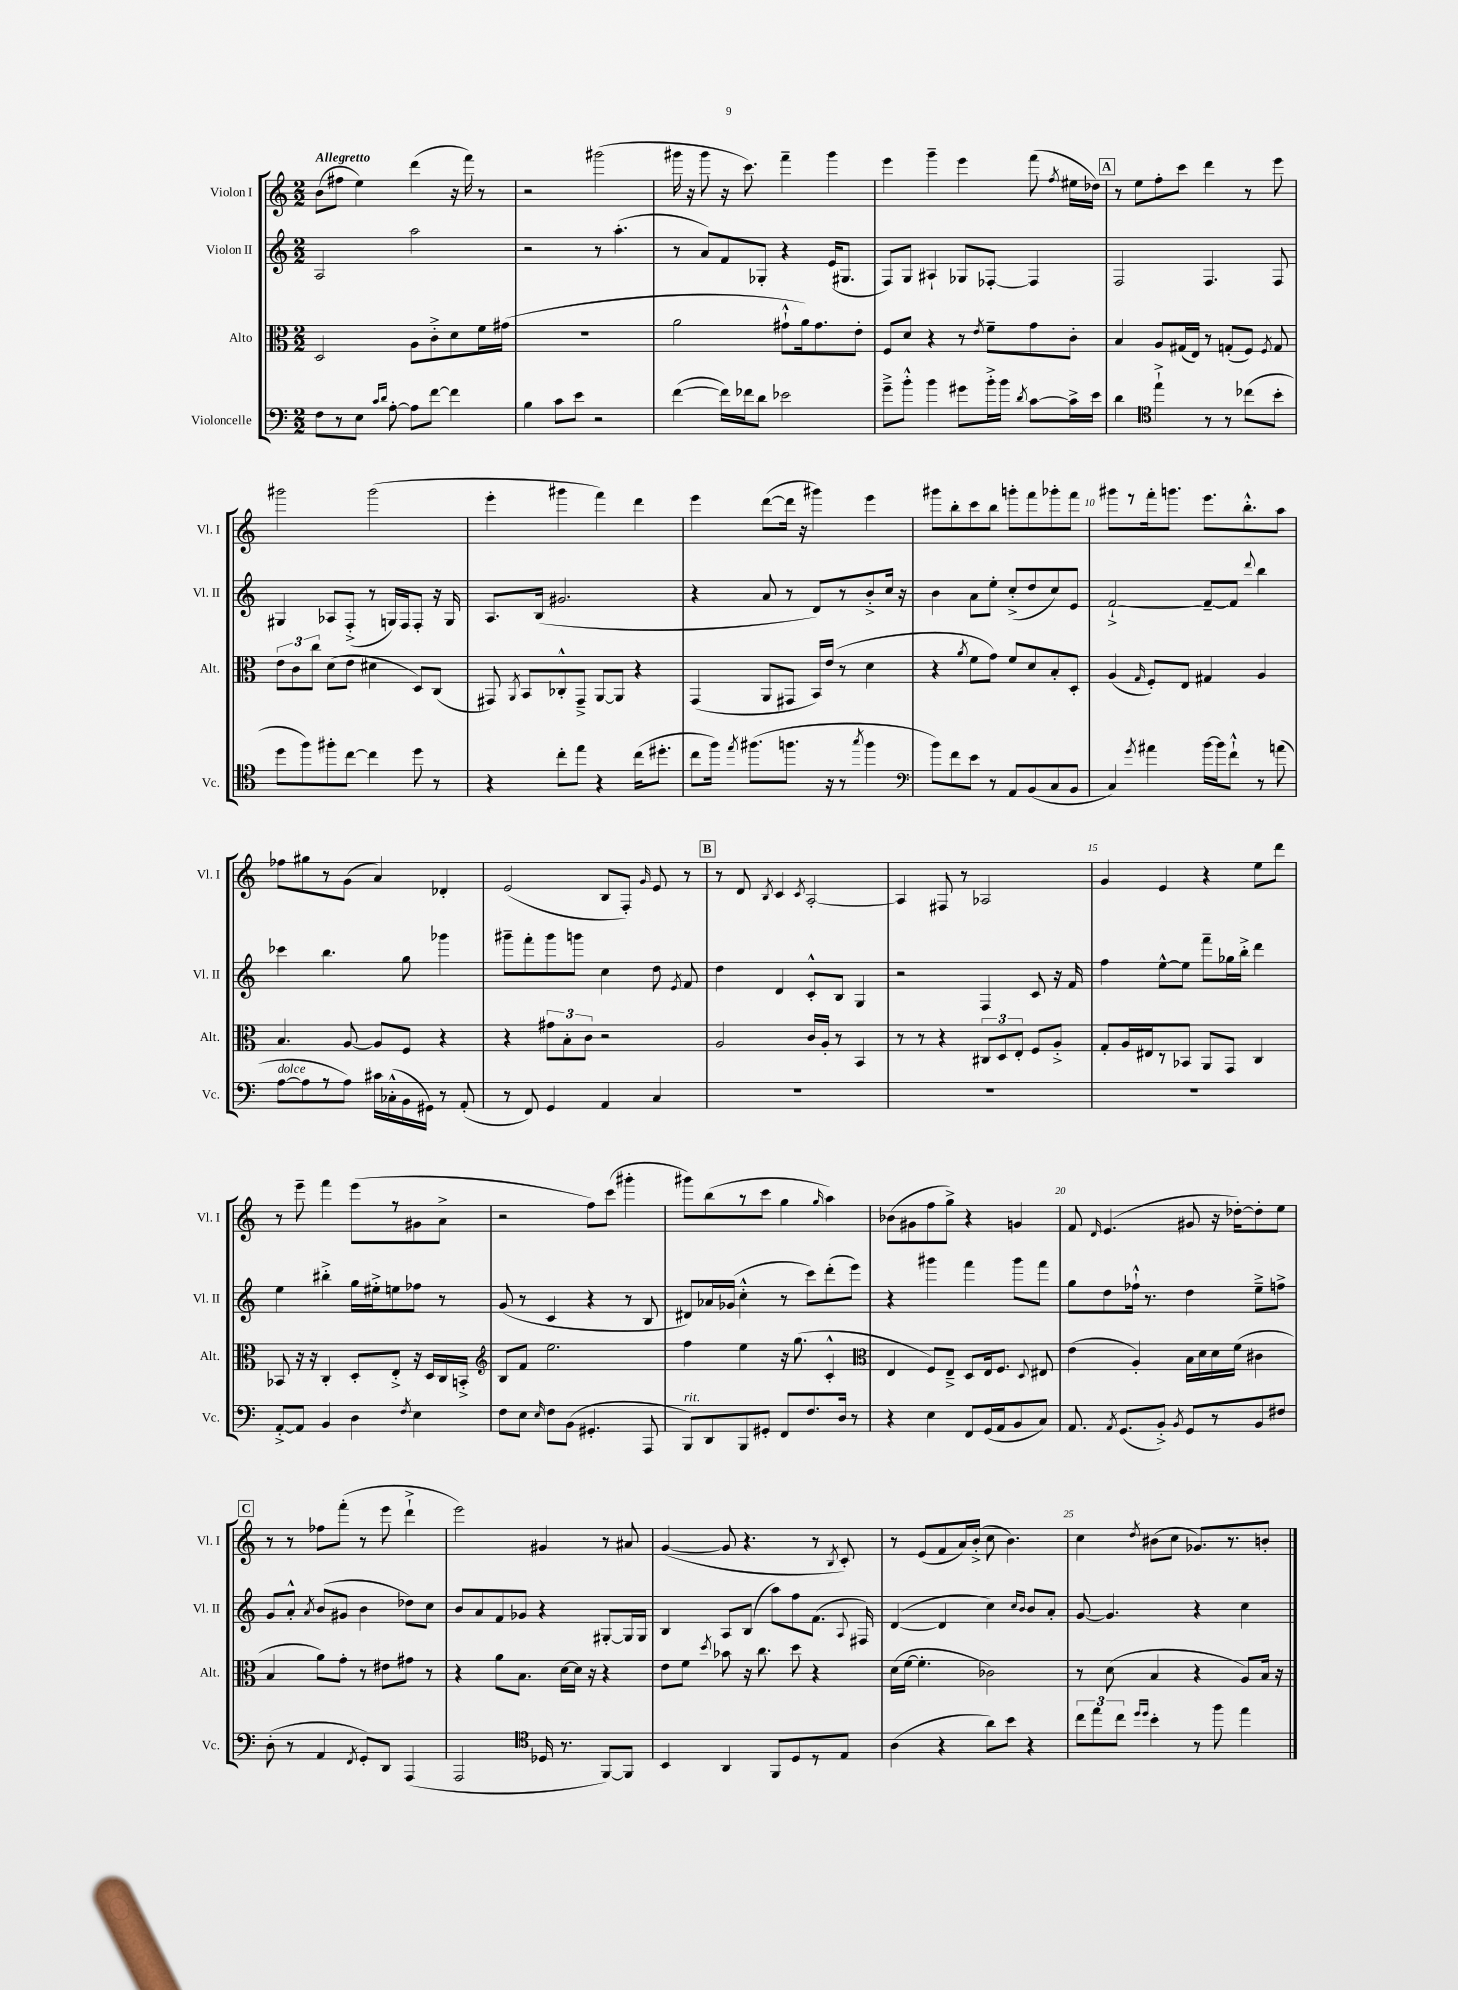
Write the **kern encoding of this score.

**kern	**kern	**kern	**kern
*staff4	*staff3	*staff2	*staff1
*clefF4	*clefC3	*clefG2	*clefG2
*k[]	*k[]	*k[]	*k[]
*M2/2	*M2/2	*M2/2	*M2/2
8F	2D	2A	(8b
8r	.	.	8ff#
8E	.	.	4ee)
16qqc	.	.	.
16qqd	.	.	.
[8A'	.	.	.
8A]	8A	2aa	(4ddd
[8f	8c'^	.	.
4f]	8d	.	16r
.	.	.	16fff)
.	16f	.	8r
.	(16g#	.	.
=	=	=	=
4B	1r	2r	2r
8c	.	.	.
8e	.	.	.
2r	.	8r	(2ggg#
.	.	(4.aa'	.
=	=	=	=
([4f	2a	8r	16ggg#
.	.	.	16r
.	.	8a)	8ggg#
16f])	.	8f	16r
16f-	.	.	8.ccc)
8d	.	8G-'	.
2e-	8g#`^^	4r	4fff~
.	16a)	.	.
.	8.g#	.	.
.	.	(16e	4ggg#
.	.	8.G#	.
.	8e'	.	.
=	=	=	=
8g~^	8F	8F)	4eee
8b'^^	8d	8G	.
4b	4r	4A#`	4ggg~
8g#	8r	8G-	4eee
.	8qe	.	.
16b'^	8f~	[8F-'	.
16b	.	.	.
8qd	.	.	.
[8c	8g	4F-]	(8fff
.	.	.	8qff
16c^]	8c'	.	16ee#
16e	.	.	16dd-)
=	=	=	=
4d	4B	2F	8r
.	.	.	8ee
*clefC4	*	*	*
4ee`^	8A	.	8ff'
.	(16G#	.	8ccc
.	16E)	.	.
8r	8r	4.F	4ddd
8r	(8G'	.	.
(8cc-	8F)	.	8r
.	8qF	.	.
8b'	8G	8F	8eee
=	=	=	=
8dd	12e	4G#	2ggg#
.	12c	.	.
8ff)	.	.	.
.	12cc	.	.
8ff#'	(8d	8A-	.
[8cc	8e	(8F'^	.
4cc]	4d#	8r	(2ggg#
.	.	16G)	.
.	.	16F	.
8dd	8D)	8F'	.
8r	(8C	16r	.
.	.	16G	.
=	=	=	=
4r	8GG#)	8.A	4eee'
.	8qAA	.	.
.	8BB	.	.
.	.	(16B	.
8cc'	8C-'^^	2.g#	4ggg#
8ee	8GG#~^	.	.
4r	[8AA	.	4fff)
.	8AA]	.	.
(16cc	4r	.	4ddd
8.dd#'	.	.	.
=	=	=	=
8cc	(4GG	4r	4eee
16ff)	.	.	.
8qee	.	.	.
(8.ff#	.	.	.
.	8AA	8a	([8ddd
8.ff	8GG#	8r	16ddd]
.	.	.	16r
.	16BB)	8d)	4ggg#)
16r	(16e	.	.
8r	8r	8r	.
8qgg	.	.	.
4ff	4d	8b'^	4eee
.	.	16cc	.
.	.	16r	.
=	=	=	=
*clefF4	*	*	*
8b)	4r	4b	8ggg#
8f	.	.	8bb'
.	8qa	.	.
8e	8f	8a	8ccc
8r	8g)	8ee'	8bb
8AA	8f	(8cc'^	8ggg'
(8BB	8d	8dd	8fff
8C	8B'	8cc)	8ggg-'
8BB	8D'	8e	8fff
=	=	=	=
4C)	(4A	[2f`^	8ggg#
.	.	.	8r
8qg	16qqG	.	.
4a#	8F')	.	16fff'
.	.	.	8.ggg
.	8E	.	.
[16b	4G#	8f~_	8.eee
16b]	.	.	.
8f`^^	.	8f]	.
.	.	.	8.bb'^^
.	.	8qqddd	.
8r	4A	4bb	.
(8a	.	.	8aa
=	=	=	=
[8A	4.B	4ccc-	8ff-
8A]	.	.	8gg#
8r	.	4.bb	8r
8A)	[8A	.	(8g
16c#	8A]	.	4a)
(16C-'^^	.	.	.
16BB	8F	8gg	.
16GG#)	.	.	.
8r	4r	4ggg-	4d-'
(8AA'	.	.	.
=	=	=	=
8r	4r	8ggg#~	(2e
8FF)	.	8fff'	.
4GG	12g#	8ggg#	.
.	12B'	.	.
.	.	8ggg	.
.	12c	.	.
4AA	2r	4cc	8B
.	.	.	8F')
.	.	.	16qqg
4C	.	8dd	8e
.	.	8qe	.
.	.	8f	8r
=	=	=	=
1r	2A	4dd	8r
.	.	.	8d
.	.	.	8qB
.	.	4d	4c
.	.	.	8qc
.	16c	8c'^^	[2A'
.	16A'	.	.
.	8r	8B	.
.	4BB	4G	.
=	=	=	=
1r	8r	2r	4A]
.	8r	.	.
.	4r	.	8F#
.	.	.	8r
.	12C#	4F	2A-
.	12D	.	.
.	12E'	.	.
.	8F	8c	.
.	8A'^	16r	.
.	.	16f	.
=	=	=	=
1r	8G'	4ff	4g
.	16A	.	.
.	16E#	.	.
.	8r	[8ee^^	4e
.	8BB-	8ee]	.
.	8AA	8fff~	4r
.	8GG	16gg-	.
.	.	16bb'^	.
.	4C	4ddd	8ee
.	.	.	8ddd
=	=	=	=
[8AA'^	8BB-	4ee	8r
8AA]	16r	.	8eee~
.	16r	.	.
4BB	4C'	4bb#'^	4fff
4D	8D'	16gg	(8eee
.	.	16ee#'^	.
.	8E'^	8ee	8r
8qF	.	.	.
4E	16r	8ff-	8g#
.	16D	.	.
.	16C	8r	8a^
.	16BB'^	.	.
=	=	=	=
*	*clefG2	*	*
8F	8B	(8g	2r
8E	8f	8r	.
16qqE	.	.	.
8F	2.ee	4c	.
(8BB	.	.	.
4.GG#'	.	4r	8ff)
.	.	.	(8ccc
.	.	8r	4ggg#'
8AAA	.	8B	.
=	=	=	=
8BBB)	4ff	8d#)	8ggg#)
8DD	.	16a-	(8bb
.	.	(16g-	.
8BBB	4ee	4cc'^^	8r
8GG#'	.	.	8ccc
8FF	16r	8r	4gg
.	(8.gg	.	.
8.F	.	8ccc)	.
.	.	.	16qqgg
.	4c'^^	(8ddd'	4aa)
16D	.	.	.
8r	.	8eee)	.
=	=	=	=
*	*clefC3	*	*
4r	4E	4r	(8b-
.	.	.	8g#
4E	8F)	4ggg#	8ff
.	8E~^	.	8gg^)
8FF	8D	4fff	4r
(16GG	16E	.	.
16AA	8.F	.	.
8BB	.	8ggg#	4g
.	8qqD	.	.
8C)	8E#	8fff	.
=	=	=	=
8.AA	(4e	8gg	8f
.	.	.	16qqd
.	.	8dd	(4.e
8qAA	.	.	.
(8.GG	.	.	.
.	4A')	16ff-`^^	.
.	.	8.r	.
8BB'^)	.	.	.
8qBB	.	.	.
8GG	16B	4dd	8g#
.	16d	.	.
8r	16d	.	16r
.	(16f	.	[16dd-')
8BB	4c#	8ee~^	8dd-']
8F#	.	8ff^	8ee
=	=	=	=
(8D'	4B	8g	8r
8r	.	8a'^^	8r
.	.	8qa	.
4AA	8a)	(8b	8ff-
.	8g'	8g#	(8fff'
8qFF	.	.	.
8GG')	8r	4b	8r
8DD	8e#	.	8eee
(4AAA	8g#	8dd-)	4ddd`^
.	8r	8cc	.
=	=	=	=
2AAA	4r	8b	2eee)
.	.	8a	.
.	8a	8f	.
.	8.B	8g-	.
*clefC4	*	*	*
16D-	.	4r	4g#
8.r	[16d	.	.
.	16d]	.	.
.	16r	.	.
[8FF)	4r	[8G#'	8r
8FF]	.	16G#]	8a#
.	.	16G#	.
=	=	=	=
4BB	8e	4B	([4g
.	8f	.	.
.	8qdd	.	.
4AA	8b-	8A	8g]
.	16r	(8B	4.r
.	8.cc	.	.
8FF	.	8aa)	.
8D	8dd	8ff	.
8r	4r	(8.f	8r
.	.	.	8qB
8E	.	.	8c')
.	.	8qqA	.
.	.	16F#)	.
=	=	=	=
(4A	(16d	([4d	8r
.	[16f	.	.
.	4.f']	.	(8e
4r	.	4d]	8f
.	.	.	16a)
.	.	.	(16b'^
8a)	2c-)	4cc)	8cc
8b	.	.	4.b)
.	.	16qqcc	.
.	.	16qqb	.
4r	.	8b	.
.	.	8a'	.
=	=	=	=
12cc	8r	[8g	4cc
12ee	.	.	.
.	(8d	4.g]	.
12cc	.	.	.
16qqdd	.	.	.
16qqdd	.	.	8qdd
4b'	4B	.	(8b#
.	.	.	8cc
8r	4r	4r	8.g-)
8ff	.	.	.
.	.	.	8.r
4ee	8A)	4cc	.
.	16B	.	8b'
.	16r	.	.
==	==	==	==
*-	*-	*-	*-
